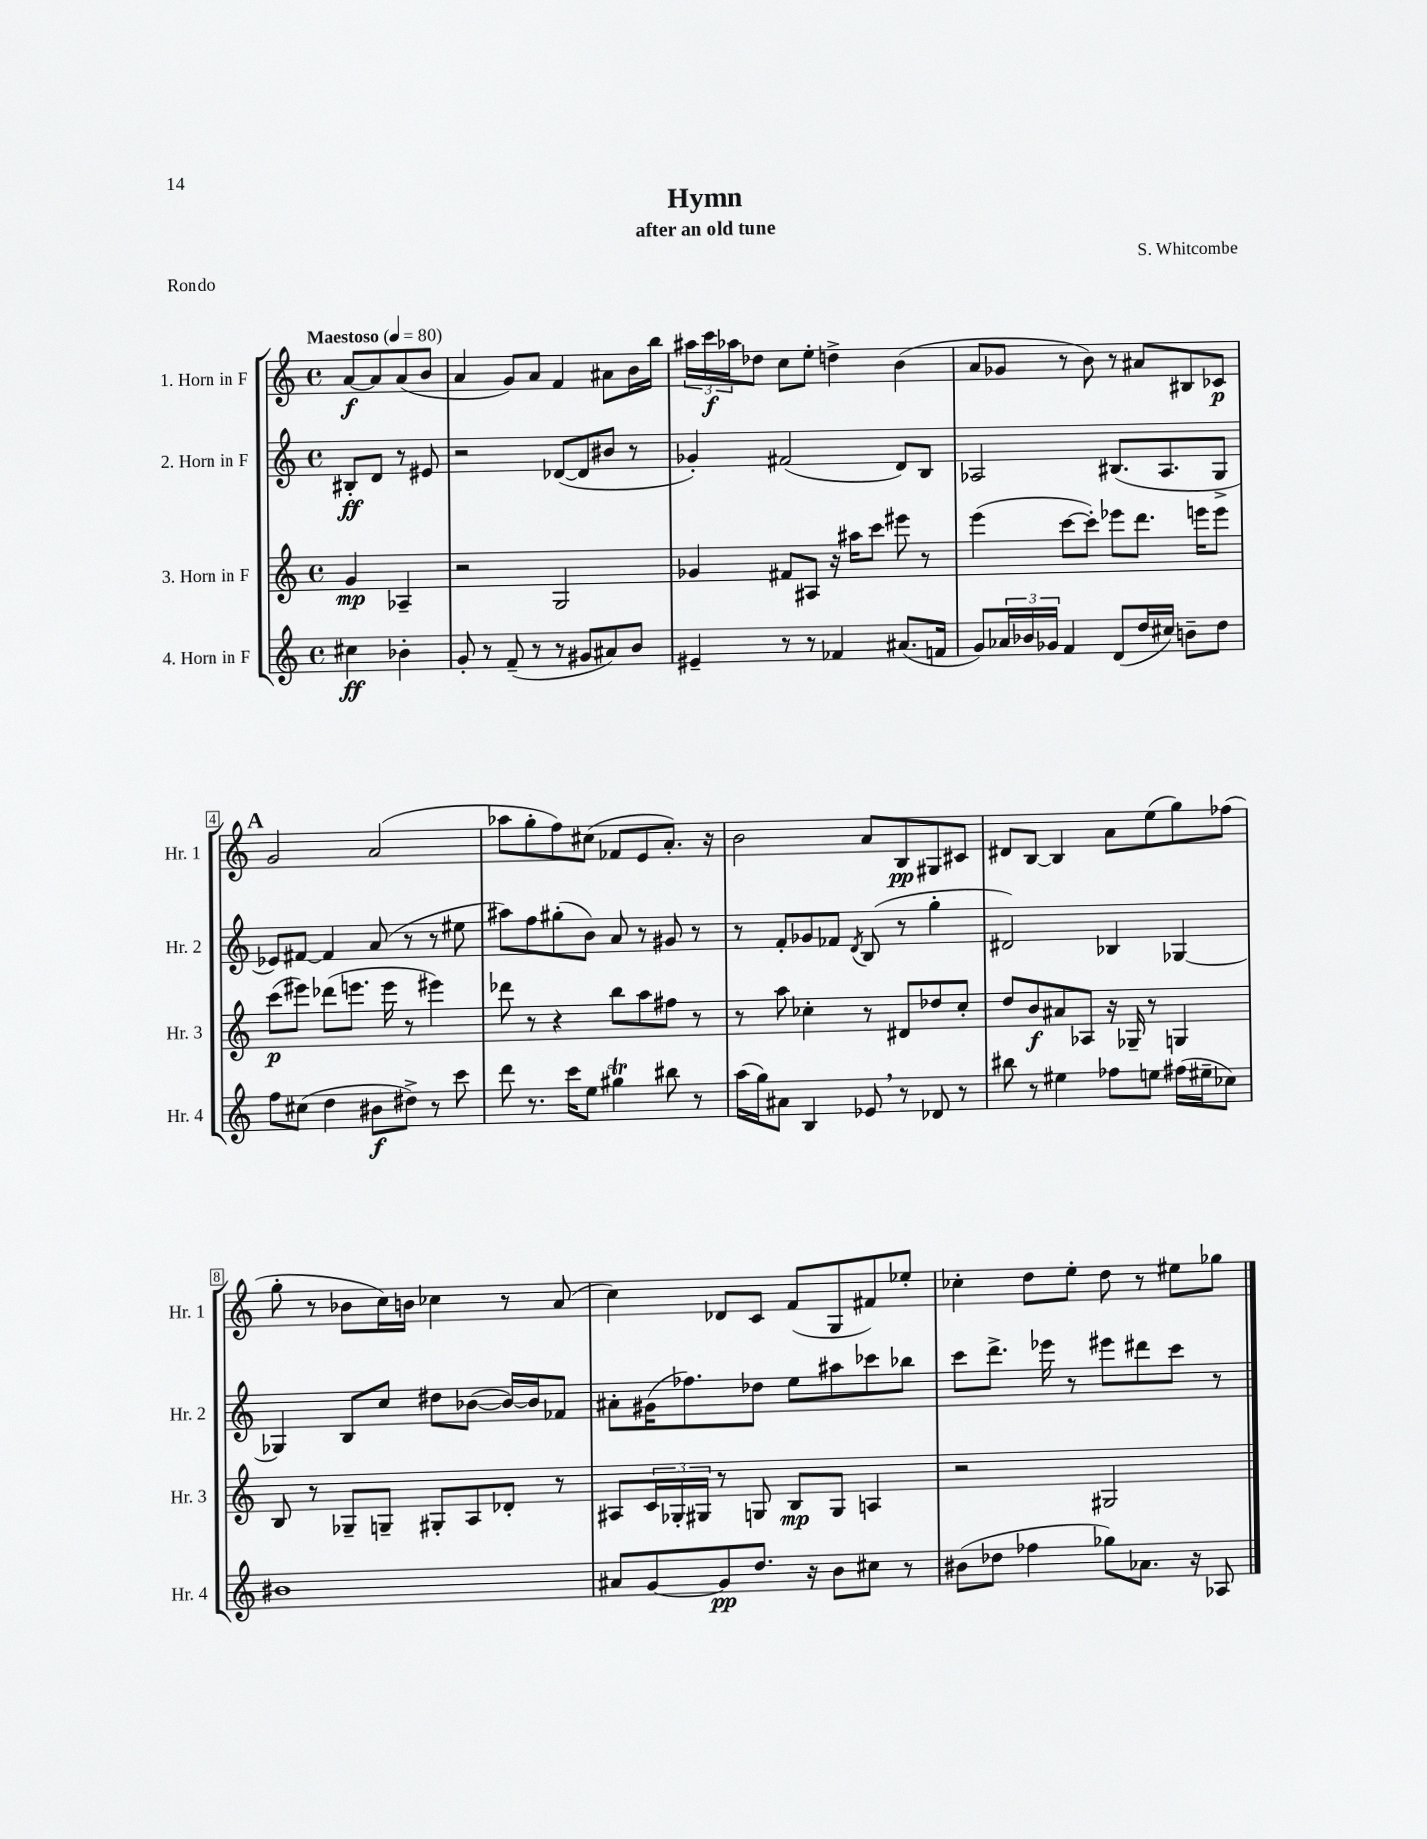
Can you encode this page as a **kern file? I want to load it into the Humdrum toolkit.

**kern	**kern	**kern	**kern
*staff4	*staff3	*staff2	*staff1
*clefG2	*clefG2	*clefG2	*clefG2
*k[]	*k[]	*k[]	*k[]
*M4/4	*M4/4	*M4/4	*M4/4
*met(c)	*met(c)	*met(c)	*met(c)
*MM80	*MM80	*MM80	*MM80
4cc#	4g	8B#'	[8a
.	.	8d	8a]
4b-'	4A-~	8r	(8a
.	.	8e#	8b
=	=	=	=
8g'	2r	2r	4a
8r	.	.	.
(8f~	.	.	8g)
8r	.	.	8a
8r	2G	([8d-	4f
8g#	.	8d-]	.
8a#)	.	8b#	8a#
8b	.	8r	16b
.	.	.	16bb
=	=	=	=
4e#~	4g-	4g-')	24aa#
.	.	.	24ccc
.	.	.	24aa-
.	.	.	8dd-
8r	8f#	(2f#	8cc
8r	8A#	.	8ee'
4f-	16r	.	4dd^
.	16aa#	.	.
.	8ccc	.	.
(8.a#	8eee#	8d)	(4b
.	8r	8B	.
16f	.	.	.
=	=	=	=
8g)	(4eee	2A-	8a
24a-	.	.	8g-
24b-	.	.	.
24g-	.	.	.
4f	[8ccc	.	8r
.	8ccc'])	.	8b)
(8d	8eee-	(8.B#	8r
16dd	8.ddd	.	8a#
16cc#)	.	8.A-	.
8b~	.	.	8B#
.	16eee	.	.
8dd	8eee	8G^	8c-
=	=	=	=
8ff	(8ccc	8e-)	2g
(8cc#	8eee#)	[8f#	.
4dd	(8ddd-	4f#]	.
.	8.eee	.	.
8b#	.	(8a	(2a
.	16eee	.	.
8dd#^)	8r	8r	.
8r	4eee#)	8r	.
8ccc	.	8ee#	.
=	=	=	=
8ddd	8ddd-	8aa#)	8aa-
8.r	8r	8ff	8gg'
.	4r	(8gg#'	8ff)
16ccc	.	.	.
8ee	.	8b)	(8cc#
4gg#	8bb	8a	8f-
.	8aa	8r	8e
8bb#	8ff#	8g#	8.a')
8r	8r	8r	.
.	.	.	16r
=	=	=	=
(16aa	8r	8r	2b
16gg)	.	.	.
8a#	8aa	8f'	.
4B	4cc-'	8g-	.
.	.	8f-	.
.	.	8qd	.
8e-	8r	(8B	8a
8r	8d#	8r	8B
8d-	8dd-	4gg'	8G#
8r	8cc-'	.	8c#
=	=	=	=
8bb#	8dd	2d#)	8d#
8r	8b	.	[8B
4ee#	8a#	.	4B]
.	8A-	.	.
8ff-	16r	4B-	8a
.	16G-~	.	.
8ee	8r	.	(8ee
(16ff#	4G	[4G-	8gg)
16ee#~	.	.	.
8cc-)	.	.	(8ff-
=	=	=	=
1b#	8B	4G-]	8gg'
.	8r	.	8r
.	8G-~	8B	8b-
.	8G~	8cc	16cc)
.	.	.	16b
.	8G#'	8dd#	4cc-
.	8A	([8b-	.
.	8d-'	16b-_)	8r
.	.	16b-]	.
.	8r	8f-	(8a
=	=	=	=
8a#	8A#	8a#'	4cc)
[8g	24c	(16g#	.
.	24G-'	.	.
.	.	8.ff-)	.
.	24G#	.	.
8g]	8r	.	8d-
8.dd	8G	8dd-	8c
.	8B	8ee	(8f
16r	.	.	.
8b	8G	8aa#	8G
8cc#	4A	8ccc-	8f#)
8r	.	8bb-	8ee-'
=	=	=	=
(8b#	2r	8ccc	4cc-'
8dd-	.	8.ddd^	.
4ff-	.	.	8dd
.	.	16eee-	.
.	.	8r	8ee'
8gg-)	2G#	8eee#	8dd
8.a-	.	8ddd#	8r
.	.	8ccc	8ee#
16r	.	.	.
8A-	.	8r	8gg-
==	==	==	==
*-	*-	*-	*-
